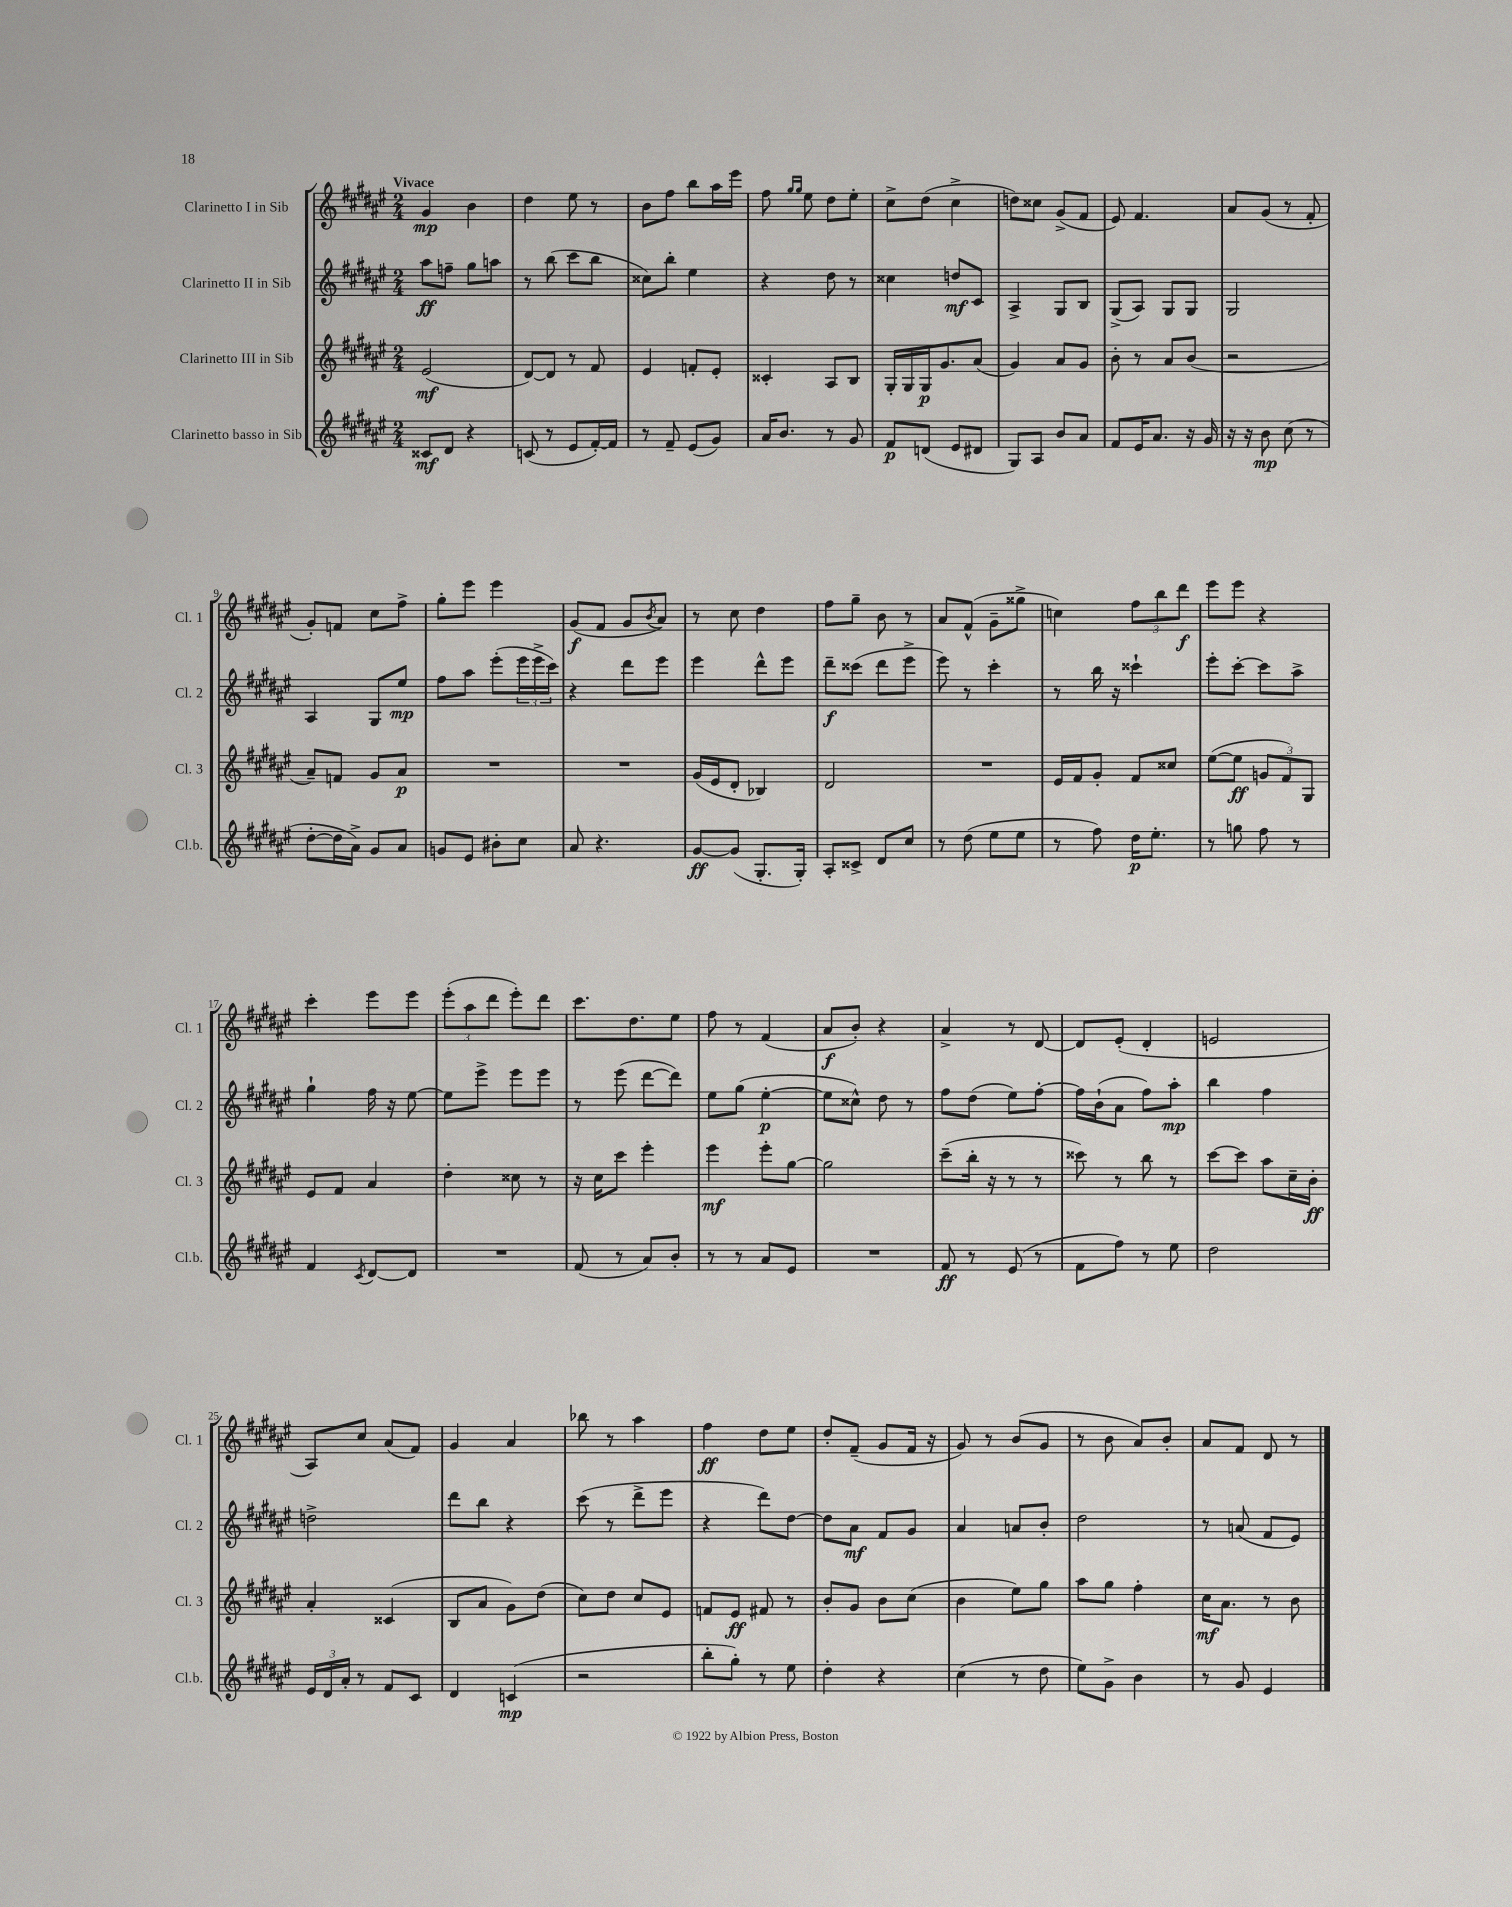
<<
\new StaffGroup <<
\new Staff = "s0" \with { instrumentName = "Clarinetto I in Sib" shortInstrumentName = "Cl. 1" } {
    \clef treble \key fis \major \numericTimeSignature \time 2/4 \tempo "Vivace"
    gis'4\mp b'4 |
    dis''4 eis''8 r8 |
    b'8 fis''8 b''8 ais''16 eis'''16 |
    fis''8 \grace { gis''16 gis''16 } eis''8 dis''8 eis''8-. |
    cis''8-> dis''8( cis''4-> |
    d''8) cisis''8 gis'8->( fis'8 |
    eis'8) fis'4. |
    ais'8 gis'8( r8 fis'8-. |
    gis'8-.) f'8 cis''8 fis''8-> |
    gis''8-. eis'''8 eis'''4 |
    gis'8\f( fis'8 gis'8 \acciaccatura { b'8 } ais'8) |
    r8 cis''8 dis''4 |
    fis''8 gis''8-- b'8 r8 |
    ais'8 fis'8-^( gis'8-- gisis''8-> |
    c''4) \tuplet 3/2 { fis''8 b''8 dis'''8\f } |
    eis'''8 eis'''8 r4 |
    cis'''4-. eis'''8 eis'''8 |
    \tuplet 3/2 { eis'''8-.( ais''8 dis'''8 } eis'''8-.) dis'''8 |
    cis'''8. dis''8. eis''8 |
    fis''8 r8 fis'4( |
    ais'8\f b'8-.) r4 |
    ais'4-> r8 dis'8~ |
    dis'8 eis'8-.( dis'4-. |
    e'2 |
    ais8) cis''8 ais'8( fis'8) |
    gis'4 ais'4 |
    bes''8 r8 ais''4 |
    fis''4\ff dis''8 eis''8 |
    dis''8-. fis'8--( gis'8 fis'16 r16 |
    gis'8) r8 b'8( gis'8 |
    r8 b'8 ais'8) b'8-. |
    ais'8 fis'8 dis'8 r8 \bar "|." |
}
\new Staff = "s1" \with { instrumentName = "Clarinetto II in Sib" shortInstrumentName = "Cl. 2" } {
    \clef treble \key fis \major \numericTimeSignature \time 2/4
    ais''8\ff f''8-- gis''8 a''8 |
    r8 b''8( cis'''8 b''8 |
    cisis''8) b''8-. eis''4 |
    r4 dis''8 r8 |
    cisis''4 d''8\mf cis'8 |
    ais4-> gis8 b8 |
    gis8->( ais8) gis8 gis8 |
    gis2 |
    ais4 gis8 eis''8\mp |
    fis''8 ais''8 eis'''8-.( \tuplet 3/2 { eis'''16 eis'''16-> cis'''16) } |
    r4 dis'''8 eis'''8 |
    eis'''4 dis'''8-^ eis'''8 |
    dis'''8--\f cisis'''8( dis'''8 eis'''8-> |
    eis'''8) r8 cis'''4-. |
    r8 b''16 r16 cisis'''4-! |
    eis'''8-. cis'''8~-. cis'''8 ais''8-> |
    gis''4-! fis''16 r16 eis''8~ |
    eis''8 eis'''8-> eis'''8 eis'''8 |
    r8 eis'''8( dis'''8~ dis'''8) |
    eis''8 gis''8( eis''4~-.\p |
    eis''8 cisis''8-^) dis''8 r8 |
    fis''8 dis''8( eis''8) fis''8~-. |
    fis''16 b'16-!( ais'8 fis''8) ais''8-.\mp |
    b''4 fis''4 |
    d''2-> |
    dis'''8 b''8 r4 |
    cis'''8( r8 dis'''8-> eis'''8 |
    r4 dis'''8) dis''8~ |
    dis''8 ais'8\mf fis'8 gis'8 |
    ais'4 a'8 b'8-. |
    dis''2 |
    r8 a'8( fis'8 eis'8) \bar "|." |
}
\new Staff = "s2" \with { instrumentName = "Clarinetto III in Sib" shortInstrumentName = "Cl. 3" } {
    \clef treble \key fis \major \numericTimeSignature \time 2/4
    eis'2\mf( |
    dis'8~) dis'8 r8 fis'8 |
    eis'4 f'8-. eis'8-. |
    cisis'4-. ais8 b8 |
    gis16-. gis16 gis16\p gis'8. ais'8( |
    gis'4) ais'8 gis'8 |
    b'8-. r8 ais'8 b'8( |
    r2 |
    ais'8--) f'8 gis'8 ais'8\p |
    R2 |
    R2 |
    gis'16( eis'16 dis'8-. bes4) |
    dis'2 |
    R2 |
    eis'16 fis'16 gis'8-. fis'8 cisis''8 |
    eis''8~( eis''8\ff \tuplet 3/2 { g'8 fis'8) gis8 } |
    eis'8 fis'8 ais'4 |
    dis''4-. cisis''8 r8 |
    r16 cis''16 cis'''8 eis'''4-. |
    eis'''4\mf eis'''8-. gis''8~ |
    gis''2 |
    cis'''8--( b''16-. r16 r8 r8 |
    cisis'''8) r8 b''8 r8 |
    cis'''8~ cis'''8 ais''8 cis''16-- b'16-.\ff |
    ais'4-. cisis'4( |
    b8 ais'8 gis'8) dis''8( |
    cis''8) dis''8 cis''8 eis'8 |
    f'8 eis'8\ff fis'8 r8 |
    b'8-. gis'8 b'8 cis''8( |
    b'4 eis''8) gis''8 |
    ais''8 gis''8 fis''4-. |
    cis''16\mf ais'8. r8 b'8 \bar "|." |
}
\new Staff = "s3" \with { instrumentName = "Clarinetto basso in Sib" shortInstrumentName = "Cl.b." } {
    \clef treble \key fis \major \numericTimeSignature \time 2/4
    cisis'8\mf dis'8 r4 |
    c'8( r8 eis'8 fis'16~-.) fis'16 |
    r8 fis'8-- eis'8( gis'8) |
    ais'16 b'8. r8 gis'8 |
    fis'8\p d'8( eis'8 dis'8 |
    gis8) ais8 b'8 ais'8 |
    fis'8 eis'16 ais'8. r16 gis'16 |
    r16 r16 b'8\mp cis''8( r8 |
    dis''8~-. dis''16 ais'16->) gis'8 ais'8 |
    g'8 eis'8 bis'8-. cis''8 |
    ais'8 r4. |
    gis'8~\ff gis'8( gis8.-. gis16-.) |
    ais8-. cisis'8-> dis'8 cis''8 |
    r8 dis''8( eis''8 eis''8 |
    r8 fis''8) dis''16\p eis''8.-. |
    r8 g''8 fis''8 r8 |
    fis'4 \acciaccatura { cis'8 } dis'8~ dis'8 |
    R2 |
    fis'8( r8 ais'8) b'8-. |
    r8 r8 ais'8 eis'8 |
    R2 |
    fis'8\ff r8 eis'8( r8 |
    fis'8 fis''8) r8 eis''8 |
    dis''2 |
    \tuplet 3/2 { eis'16 dis'16 ais'16-. } r8 fis'8 cis'8 |
    dis'4 c'4\mp( |
    r2 |
    b''8-. gis''8-.) r8 eis''8 |
    dis''4-. r4 |
    cis''4( r8 dis''8 |
    eis''8) gis'8-> b'4 |
    r8 gis'8 eis'4 \bar "|." |
}
>>
>>
